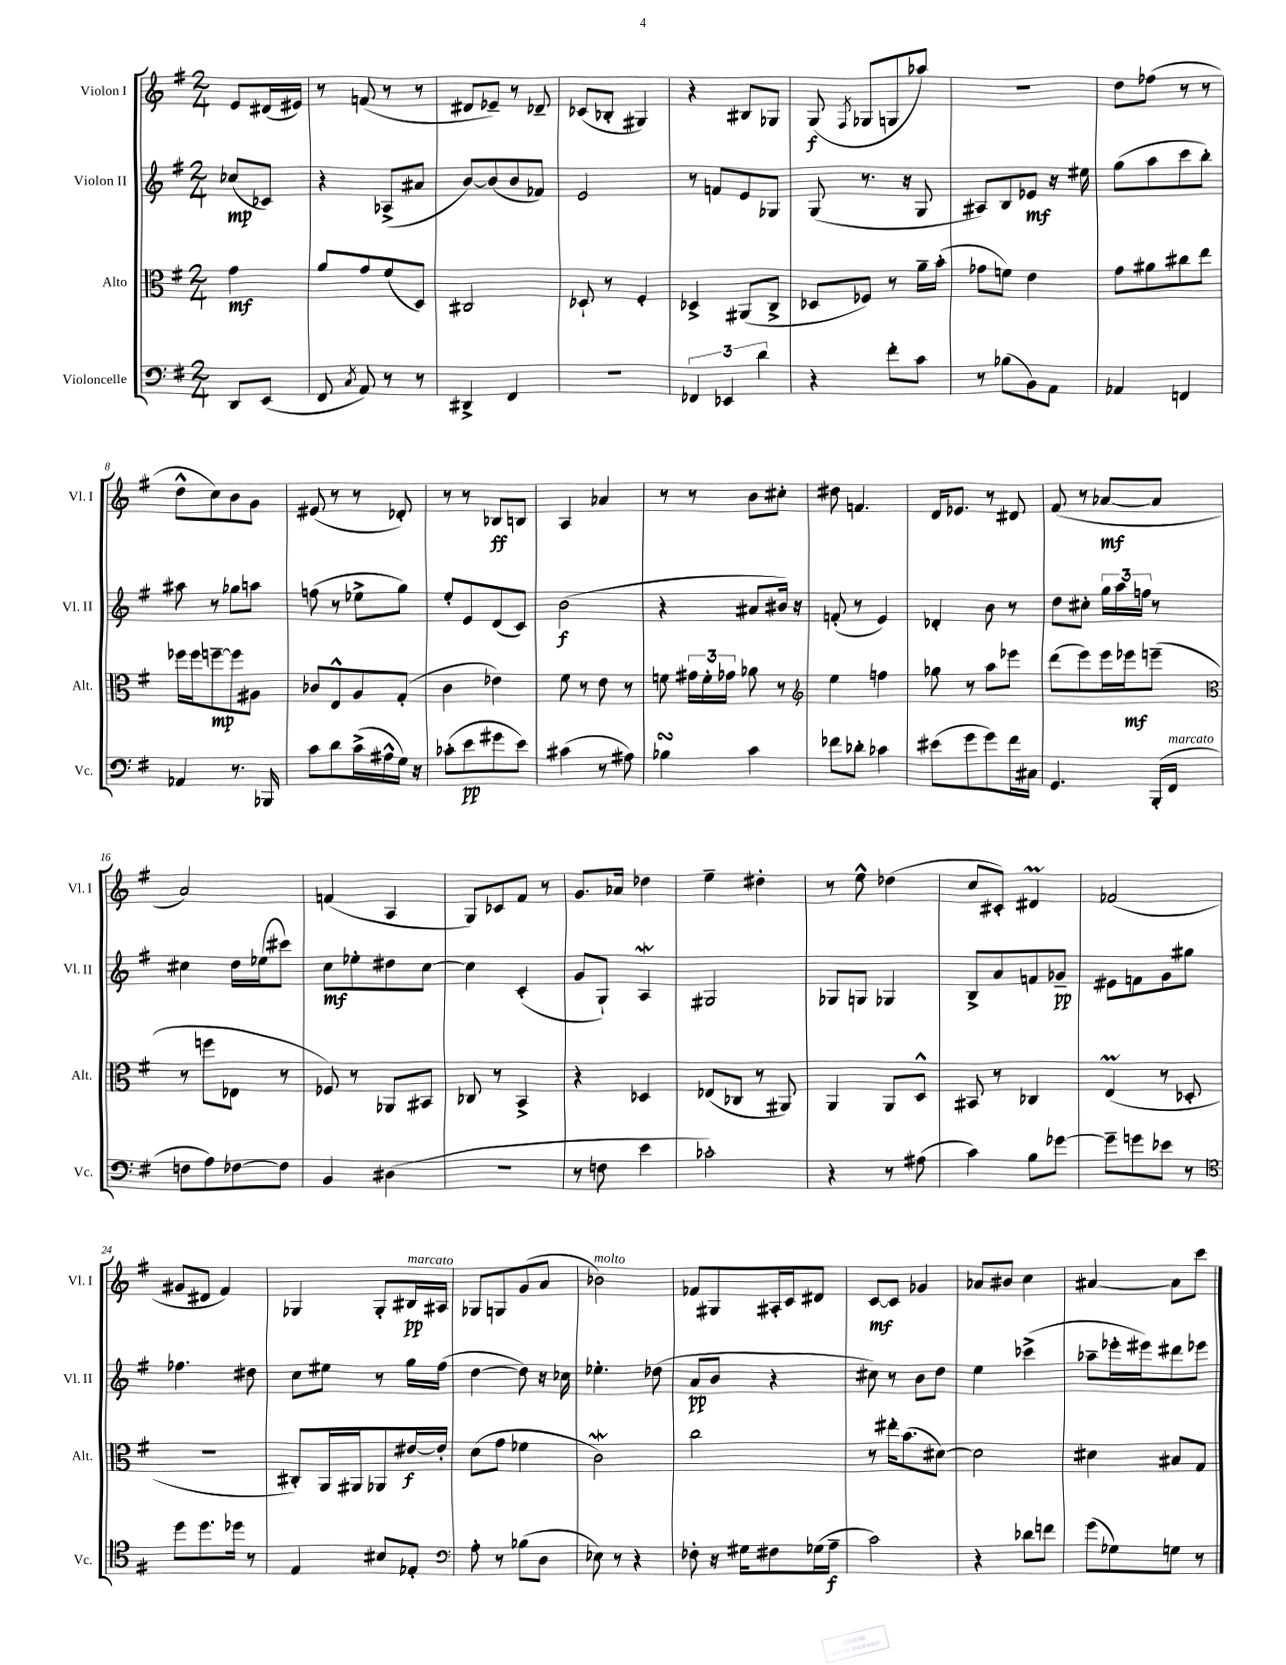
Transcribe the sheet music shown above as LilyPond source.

<<
\new StaffGroup <<
\new Staff = "s0" \with { instrumentName = "Violon I" shortInstrumentName = "Vl. I" } {
    \clef treble \key g \major \numericTimeSignature \time 2/4 \partial 4
    \autoBeamOff e'8[ dis'16( eis'16]) |
    r8 f'8( r8 r8 |
    dis'8[ ees'8]--) r8 des'8-- |
    ces'8[( bes8]-. gis4) |
    r4 bis8[ ges8] |
    g8\f( \acciaccatura { fis8 } ges8[ g8 aes''8]) |
    r2 |
    d''8[ fes''8]( r8 r8 |
    d''8[-^ c''8) b'8 g'8] |
    eis'8( r8 r8 des'8-.) |
    r8 r8 bes8[\ff b8] |
    a4 aes'4 |
    r8 r8 b'8[ cis''8]-. |
    dis''8 f'4. |
    d'16[ ees'8.] r8 dis'8 |
    fis'8( r8 aes'8[~\mf aes'8] |
    a'2) |
    f'4( a4 |
    g8[) ces'8 fis'8] r8 |
    g'8.[ aes'16] des''4 |
    e''4-- dis''4-. |
    r8 e''8-^ des''4( |
    c''8[ cis'8]-.) dis'4\prall |
    fes'2( |
    gis'8[ dis'8] fis'4) |
    ges4 ges8[-. bis16\pp^\markup { \italic "marcato" } ais16] |
    ges8[ g8 g'8( a'8] |
    bes'2^\markup { \italic "molto" }) |
    fes'8[ gis8 ais16-. c'16 dis'8] |
    c'8[~\mf c'8] ges'4 |
    aes'8[ bis'8] c''4 |
    ais'4~ ais'8[ c'''8] \bar "|." |
}
\new Staff = "s1" \with { instrumentName = "Violon II" shortInstrumentName = "Vl. II" } {
    \clef treble \key g \major \numericTimeSignature \time 2/4 \partial 4
    \autoBeamOff ces''8[\mp( ces'8]) |
    r4 aes8[->( ais'8] |
    b'8[~) b'8( b'8 fes'8]) |
    e'2 |
    r8 f'8[ e'8 ges8] |
    g8( r8. r16 g8 |
    ais8[) b8 ees'8]\mf r16 eis''16 |
    g''8[( a''8 c'''8 b''8]-.) |
    ais''8 r8 ges''8[ a''8] |
    f''8( r8 ees''8[-> g''8]) |
    e''8[-. e'8 d'8( c'8]) |
    b'2\f( |
    r4 ais'8[ bis'16]) r16 |
    f'8-.( r8 e'4) |
    des'4-. b'8 r8 |
    d''8[ cis''8]-. \tuplet 3/2 { g''16[ a''16 f''16] } r8 |
    cis''4 d''16[ ees''16( cis'''8]) |
    c''8[\mf ees''8-. dis''8 c''8]~ |
    c''4 c'4-.( |
    g'8[ g8]-!) a4\mordent |
    gis2 |
    ges8[ g8] ges4 |
    b8[-> a'8 f'8 ges'8]--\pp |
    eis'8[ f'8 g'8 gis''8] |
    fes''4. dis''8 |
    c''8[ eis''8] r8 g''16[ fis''16]( |
    d''4~ d''8) r16 ces''16 |
    ees''4.-. des''8( |
    a'8[\pp b'8] r4 |
    cis''8) r8 b'8[ d''8] |
    e''4 ces'''4->( |
    aes''8[-- ees'''16-. eis'''16) dis'''8 ees'''8] \bar "|." |
}
\new Staff = "s2" \with { instrumentName = "Alto" shortInstrumentName = "Alt." } {
    \clef alto \key g \major \numericTimeSignature \time 2/4 \partial 4
    \autoBeamOff g'4\mf |
    a'8[ g'8 fis'8( d8]) |
    cis2 |
    des8-! r8 fis4-. |
    des4-> ais,8[( c8]-> |
    des8[ fes8]) r8 a'16[-- b'16]-.( |
    ges'8[ f'8]) e'4 |
    g'8[ ais'8 cis''8 e''8] |
    fes''16[ fes''16 f''8~--\mp f''8 ais8] |
    ces'8[ e8-^ a8 g8]-.( |
    c'4 ees'4) |
    fis'8 r8 e'8 r8 |
    f'8 \tuplet 3/2 { gis'16[ f'16-. ges'16] } aes'8 r8 |
    \clef treble e''4 f''4 |
    ges''8 r8 a''8[ ees'''8] |
    d'''8[( e'''8) e'''16 ees'''16\mf e'''8]--( |
    \clef alto r8 f''8[ ees8] r8 |
    fes8) r8 aes,8[ bis,8] |
    ces8 r8 b,4-> |
    r4 des4 |
    ees8[( ces8] r8 ais,8) |
    a,4 a,8[ d8]-^ |
    bis,8 r8 ces4 |
    e4\prall( r8 des8-. |
    r2 |
    cis8[-.) a,16 ais,16 aes,8 eis'16~\f eis'16]-. |
    d'8[( g'8] fes'4 |
    c'2\mordent) |
    c''2 |
    r8 eis''16[-. b'8.( dis'8]~) |
    dis'2 |
    dis'4 bis8[ g8] \bar "|." |
}
\new Staff = "s3" \with { instrumentName = "Violoncelle" shortInstrumentName = "Vc." } {
    \clef bass \key g \major \numericTimeSignature \time 2/4 \partial 4
    \autoBeamOff d,8[ e,8]( |
    fis,8 \acciaccatura { c8 } a,8) r8 r8 |
    dis,4-> fis,4 |
    R2 |
    \tuplet 3/2 { fes,4 ees,4 d'4 } |
    r4 fis'8[-. c'8] |
    r8 bes8[( b,8) a,8] |
    aes,4 f,4 |
    aes,4 r8. bes,,16 |
    c'8[ d'8 c'16->( ais16-^ g16]) r16 |
    ces'8[-.( e'8\pp gis'8 e'8]) |
    cis'4( r8 ais8) |
    bes4\turn c'4 |
    fes'8[ des'8]-. ces'4 |
    eis'8[( g'8 g'8) fis'16 cis16] |
    g,4. b,,16[-.( fis,16]^\markup { \italic "marcato" } |
    f8[ a8) fes8~ fes8] |
    b,4 dis4( |
    r2 |
    r8 f8 e'4 |
    ces'2-.) |
    r4 r8 ais8( |
    c'4) b8[ ges'8]~ |
    ges'8[-- g'8 ees'8] r8 |
    \clef tenor d''8[ d''8. des''16] r8 |
    e4 bis8[ ees8]-. |
    \clef bass a8-. r8 bes8[( d8] |
    ees8) r8 r4 |
    fes8-. r16 gis16[ fis8 ges16( a16]--\f |
    c'2) |
    r4 des'8[ f'8] |
    g'8[( ges8) g8] r8 \bar "|." |
}
>>
>>
